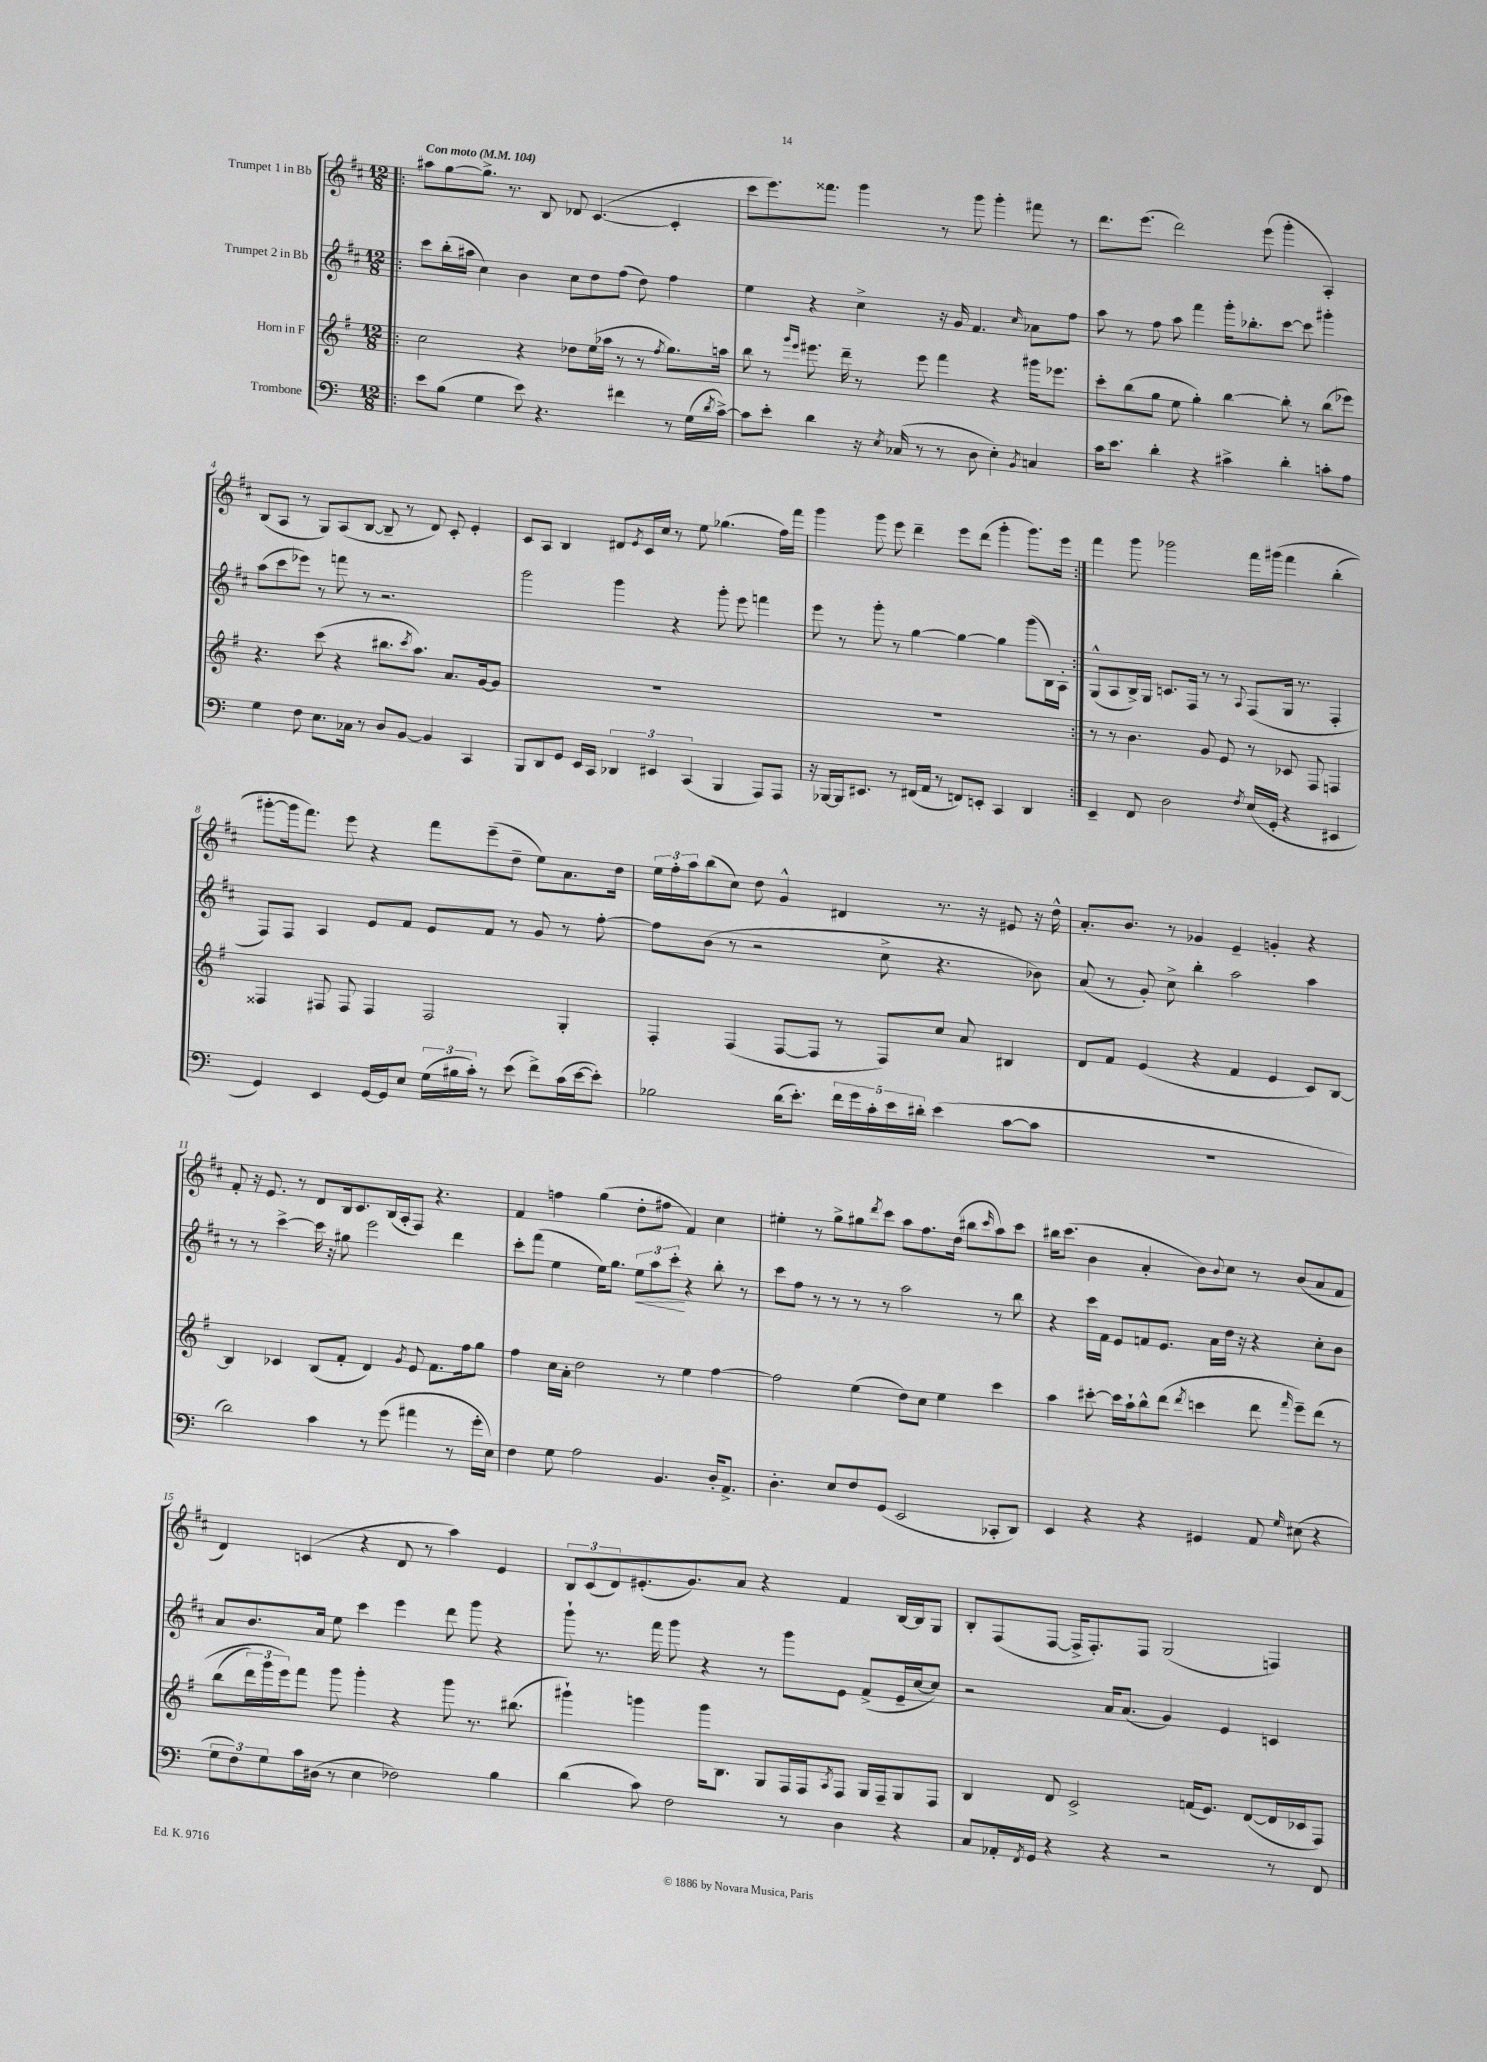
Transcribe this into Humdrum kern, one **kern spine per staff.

**kern	**kern	**kern	**dynam	**kern
*part4	*part3	*part2	*part2	*part1
*staff4	*staff3	*staff2	*staff2	*staff1
*I"Trombone	*I"Horn in F	*I"Trumpet 2 in Bb	*	*I"Trumpet 1 in Bb
*clefF4	*clefG2	*clefG2	*	*clefG2
*k[]	*k[f#]	*k[f#c#]	*	*k[f#c#]
*M12/8	*M12/8	*M12/8	*	*M12/8
*MM104	*MM104	*MM104	*	*MM104
=1!|:	=1!|:	=1!|:	=1!|:	=1!|:
!	!	!	!	!LO:TX:a:B:t=Con moto
8e\L	2cc\	8ccc#\L	.	8aa#X\L
(8B\J	.	(16bb'\L	.	[8gg\
.	.	16aa#X\JJ	.	.
4G\	.	4cc#\)	.	8.gg^\J]
.	.	.	.	8.r
8e\)	4r	4b\	.	.
4.r	.	.	.	8B/
.	8dd-X\L	8cc#\L	.	8d-X/
.	(16ee\L	8dd\	.	([4.c#/
.	16aa-X\JJ	.	.	.
4f#X\	8r	(8ff#\J	.	.
.	8r	8dd\)	.	.
.	8qff#/	.	.	.
8r	8.gg\L)	4ff#\	.	4c#'/]
(16G\LL	.	.	.	.
8qd/	.	.	.	.
[16c^\JJ)	16aan\Jk	.	.	.
=2	=2	=2	=2	=2
8c\L]	8bb\	4ee\	.	8ccc#\L
8e'\J	8r	.	.	8.eee\)
.	16qqggg/LL	.	.	.
.	16qqeee/JJ	.	.	.
4d\	8.eee#X\	4r	.	.
.	.	.	.	8.fff##X\J
.	16ddd~\	.	.	.
16r	8r	4cc#^\	.	4ggg\
8qE/	.	.	.	.
(16C-X/	.	.	.	.
8r	8eee#\	.	.	.
8r	4fff#\	16r	.	8r
.	.	16g/	.	.
8D\	.	4.f#/	.	8ggg\
4E'\)	4r	.	.	4ggg'\
8qBB/	.	16qqcc#/	.	.
4Cn/	16ggg#X\KL	8a-X\L	.	8fff#X\
.	8.eee-X\J	.	.	.
.	.	8ff#\J	.	8r
=3	=3	=3	=3	=3
16c\KL	8ccc'\L	8aa\	.	8.ddd\L
8.e\J	.	.	.	.
.	(8bb\	8r	.	.
.	.	.	.	(8.eee\J
4d'\	8gg\J	8ff#\	.	.
.	8ee\	8aa\	.	2ddd\)
4r	4gg'\)	4fff#\	.	.
4c#X^\	[4bb\	16ggg'\KL	.	.
.	.	8.bb-X'\	.	.
.	.	.	.	(8eee\
4d'\	8bb'\]	[8ccc#\J	.	4ggg'\
.	8r	8ccc#\]	.	.
8cn'\L	(8bb\L	4ggg#X'\	.	4A'/)
8A\J	8eee-X\J)	.	.	.
!!LO:LB:g=z
=4	=4	=4	=4	=4
4G\	4.r	(8aa\L	.	(8B/L
.	.	8ccc#\	.	8A/J
8F\	.	8eee-X\J)	.	8r
8.E\L	(8ccc\	8r	.	8G/L)
.	4r	8fffn\	.	(8A/
16C-X\Jk	.	.	.	.
8r	.	8r	.	[8B/J
8D/L	8.bb#X\L	2.r	.	8B~/]
[8BB/J	.	.	.	8r
.	8qccc/	.	.	.
.	8.aa\J)	.	.	.
4BB/]	.	.	.	8d/)
.	8.a/L	.	.	8c#'/
4CC/	.	.	.	4e'/
.	[16g/k	.	.	.
.	8g/J]	.	.	.
=5	=5	=5	=5	=5
8BBB/L	1.r	2ggg\	.	8c#/L
8DD/	.	.	.	8A/J
8GG/J	.	.	.	4B/
16EE/LL	.	.	.	.
16CC/JJ	.	.	.	.
6DD-X/	.	4ggg\	.	8d#X/L
.	.	.	.	8qe/
.	.	.	.	16c#/L
6EE#X/	.	.	.	.
.	.	.	.	16cc#/JJ
.	.	4r	.	8r
(6CC/	.	.	.	.
.	.	.	.	8ee\
4BBB/	.	8ggg'\	.	(4.gg-X\
.	.	8eee\	.	.
8AAA/L)	.	4fffn\	.	.
8AAA/J	.	.	.	16ff#\LL)
.	.	.	.	16fff#\JJ
=6	=6	=6	=6	=6
16r	1.r	8eee\	.	4ggg\
[16BBB-X/LL	.	.	.	.
16BBB-/J]	.	8r	.	.
8.EE#X/J	.	.	.	.
.	.	8ggg'\	.	8ggg\
8r	.	8r	.	8eee\
(16FF#X/LL	.	[4gg\	.	4ddd~\
16AA/JJ	.	.	.	.
8r	.	.	.	.
8FFn/L)	.	4gg\_	.	8eee\L
8EEn'/J	.	.	.	(8ddd\J
4CC/	.	4gg\]	.	4ggg'\
4DD/	.	(8ggg\L	.	8.ggg\L)
.	.	16B\L)	.	.
.	.	16A'\JJ	.	16eee\Jk
=7:|!	=7:|!	=7:|!	=7:|!	=7:|!
4EE~/	8r	(8G^^/L	.	4fff#\
.	8r	8A/	.	.
8FF/	4.b\	16B^/L)	.	8ggg\
.	.	16G/JJ	.	.
2D\	.	8.cn/L	.	2ggg-X\
.	.	16F#/Jk	.	.
.	8g/	8r	.	.
.	8e/	8r	.	.
8qF/	.	8qqA/	.	.
(16E/LL	8r	(8F#/L	.	16fff#\LL
16GG'/JJ	.	.	.	(16ggg#X\JJ
4r	8c-X/	16G/Jk	.	4fff#\
.	.	8.r	.	.
.	8F#/	.	.	.
4EE#X/	4Fn/	4F#'/	.	(4bb'\
!!LO:LB:g=z
=8	=8	=8	=8	=8
4GG/)	4F##X/	8F#/L)	.	[8ggg#X'\L)
.	.	8F#/J	.	16ggg#\k]
.	.	.	.	8.fff#\J)
4EE/	8F#X/	4A/	.	.
.	8F#/	.	.	8eee\
[16GG/LL	4F#/	8e/L	.	4r
16GG/J]	.	.	.	.
8E/J	.	8f#/J	.	.
(24G\LL	2F#/	8e/L	.	8fff#\L
24B#X\	.	.	.	.
24c'\JJ)	.	.	.	.
8r	.	8f#/J	.	(8eee~\
(8e\	.	8r	.	8dd~\J
8f^\L)	.	8g/	.	8ee\L)
(16c\L	4G'/	8r	.	8.a\
[16e\J	.	.	.	.
8e'\J])	.	[8ff#'\	.	.
.	.	.	.	16dd\Jk
=9	=9	=9	=9	=9
2B-X\	4F#'/	8ff#\L]	.	24ee\LL
.	.	.	.	24ff#'\
.	.	.	.	24aa\J
.	.	(8b\J	.	(8bb\
.	(4F#/	8r	.	8cc#\J)
.	.	2r	.	8dd\
(16d\KL	[8F#/L	.	.	4g^^/
8.e'\J)	.	.	.	.
.	8F#/J]	.	.	.
20f\LL	8r	.	.	4d#X/
20g\	.	.	.	.
20c'\	.	.	.	.
.	8F#/L)	8cc#^\	.	.
20e\	.	.	.	.
20d#X'\JJ	.	.	.	.
(4e\	8cc/J	4.r	.	8.r
.	8a/	.	.	.
.	.	.	.	16r
[8c\L	4B#X/	.	.	8e#X/
8c\J]	.	8b-X\)	.	16r
.	.	.	.	16dd^^\
=10	=10	=10	=10	=10
1.r	8d/L	(8a/	.	8.a'/L
.	8f#/J	8r	.	.
.	.	.	.	8.b/J
.	(4e/	8g'/)	.	.
.	.	8cc#^\	.	8r
.	4r	4bb'\	.	4g-X/
.	4f#/	2aa\	.	4e~/
.	4e/	.	.	4gn'/
.	8c/L)	4aa\	.	4r
.	[8B/J	.	.	.
!!LO:LB:g=z
=11	=11	=11	=11	=11
2d\)	4B/]	8r	.	8f#'/
.	.	8r	.	16r
.	.	.	.	8.e/
.	4c-X/	[4ccc#^\	.	.
.	.	.	.	8r
4c\	(8B/L	16ccc#\]	.	8d/L
.	.	16r	.	.
.	8f#'/J	8gg#X\	.	16B/k
.	.	.	.	8.c#/
8r	4d/)	2eee\	.	.
(8g\	.	.	.	(16B/L
.	.	.	.	16A'/J
.	8qg/	.	.	.
4a#X\	8e/	.	.	8F#/J)
.	8.f#\L	.	.	4.r
8r	.	4ddd\	.	.
.	16ff#\k	.	.	.
16g'\LL	8gg\J	.	.	.
16E\JJ)	.	.	.	.
=12	=12	=12	=12	=12
4F\	4ff#\	8ccc#'\L	.	4f#/
.	.	(8fff#\J	.	.
8G\	16cc\LL	4ee\	.	4ffn\
.	16a'\JJ	.	.	.
2A\	2dd\	.	.	.
.	.	16ee\KL)	.	(4gg\
.	.	8.gg\J	.	.
!	!	!	!LO:HP:b	!
.	.	12ee\L	<	8dd'\L
.	.	12aa\	.	.
4.BB/	8r	.	.	8ff#X\J
.	.	12ccc#'\J	.	.
.	4ee\	4r	[	4f#/)
16D'/KL	[4ff#\	8bb'\	.	4cc#\
8.AA^/J	.	.	.	.
.	.	8r	.	.
=13	=13	=13	=13	=13
4.D'\	2ff#\]	8ccc#\L	.	4ee#X'\
.	.	8ff#\J	.	.
.	.	8r	.	8r
8E/L	.	8r	.	8gg^\L
8F/	(4ee\	8r	.	8gg#X\
.	.	.	.	8qddd/
(8GG/J	.	8r	.	8ccc#\J
2EE/	8dd\L)	2aa\	.	8aa\L
.	8cc\J	.	.	8.ff#\
.	4ee\	.	.	.
.	.	.	.	(16dd\Jk
.	.	.	.	8bb#X\L
.	.	.	.	16qqccc#/
8CC-X'/L	4ccc\	8r	.	8aa\)
8DD/J)	.	8bb\	.	8ccc#\J
=14	=14	=14	=14	=14
4EE/	4aa\	4r	.	16bb#X\KL
.	.	.	.	(8.ccc#\J
4r	[8ccc#X'\	16ccc#\LL	.	4b\
.	.	16f#\JJ	.	.
.	16ccc#\LL]	8e/L	.	.
.	16aa`\J	.	.	.
4r	8bb^^\	8fn/	.	4a'/
.	(8ddd\J	8.e/J	.	.
.	8qddd/	.	.	.
4GG#X/	4cccn\	.	.	8b\L)
.	.	16a\LL	.	.
.	.	.	.	8qqb/
.	.	16dd\JJ	.	8cc#\J
.	.	16r	.	.
8AA/	8ddd\	4r	.	8r
16qqG/	16qqfff#/	.	.	.
(8E#X\	8eee~\L)	.	.	(8b/L
4r	(8ddd\J	8cc#'\L	.	8a/
.	8r	8b\J	.	8f#/J
!!LO:LB:g=z
=15	=15	=15	=15	=15
12G\L	(8bb\L	8a/L	.	4d/)
12F\)	.	.	.	.
.	24ddd\L)	8.b/	.	.
12G\	24ggg\	.	.	.
.	24eee\J)	.	.	.
16c\L	8fff#\J	.	.	(4cn/
(16D#X\JJ	.	16a/Jk	.	.
8r	8ggg\	8ee\	.	.
4E\	4ggg'\	4ccc#\	.	4r
2F-X\)	4r	4eee\	.	8d/
.	.	.	.	8r
.	8ggg\	8ddd\	.	4aa\)
.	8.r	8ggg\	.	.
4B\	.	4r	.	4e/
.	(8.bb#X\	.	.	.
=16	=16	=16	=16	=16
(4d\	4ggg#X`\)	8ggg`\	.	12B/L
.	.	.	.	(12c#/
.	.	8.r	.	.
.	.	.	.	12d/)
8c\)	4gggn\	.	.	(8.e#X'/
.	.	16fff#\	.	.
2F\	.	8ggg\	.	.
.	.	.	.	8.g/)
.	16ggg\KL	4r	.	.
.	8.B\J	.	.	.
.	.	.	.	8a/J
.	8G/L	8r	.	4r
8r	16F#/L	8ggg\L	.	.
.	16F#/J	.	.	.
.	8qA/	.	.	.
4D\	8F#/J	8e\J	.	4f#/
.	16G/LL	(8f#^/L	.	.
.	16F#~/J	.	.	.
4r	8G/	16e~/L	.	[16B/LL
.	.	[16cc#/J	.	16B/J]
.	8F#/J	8cc#/J])	.	8G/J
=17	=17	=17	=17	=17
8C/L	4B/	2r	.	8B'/L
16AA-X'/L	.	.	.	(8F#/
8qFF/	.	.	.	.
16GG/JJ	.	.	.	.
4r	8d/	.	.	[8F#/J
.	2c^/	.	.	16F#^/KL]
.	.	.	.	8.F#'/)
4r	.	16a/KL	.	.
.	.	(8.a/J	.	.
.	.	.	.	8F#/J
2r	.	4g/)	.	(2G/
.	(16fn/KL	.	.	.
.	8.e/J)	.	.	.
.	.	4e/	.	.
.	([8d/L	.	.	.
8r	16d/L]	4cn/	.	4Fn/)
.	16c-X/J	.	.	.
8FF/	8F#/J)	.	.	.
==	==	==	==	==
*-	*-	*-	*-	*-
